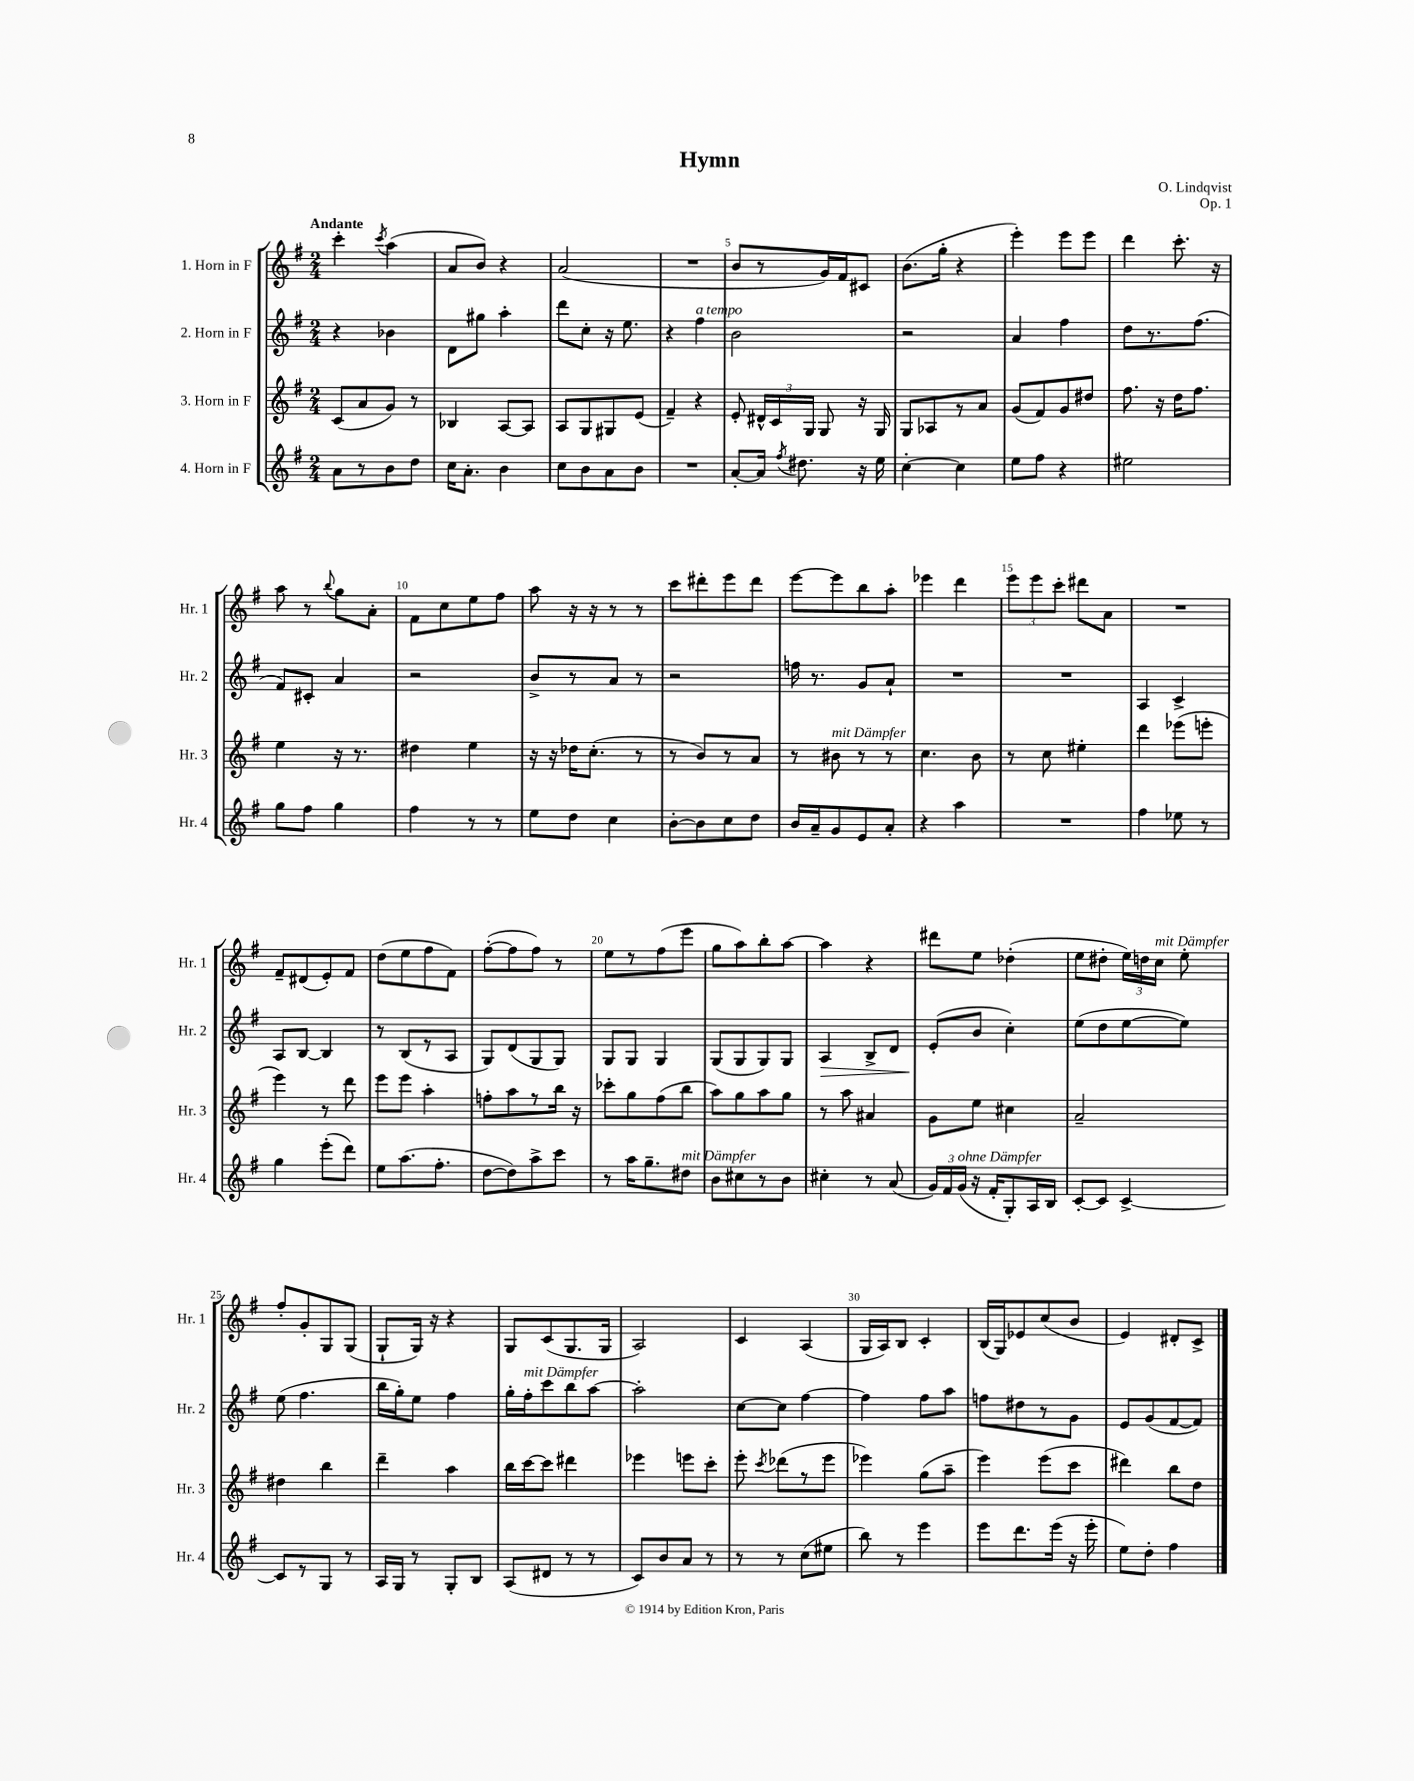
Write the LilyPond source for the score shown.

\header { title = "Hymn" composer = "O. Lindqvist" opus = "Op. 1" }
<<
\new StaffGroup <<
\new Staff = "s0" \with { instrumentName = "1. Horn in F" shortInstrumentName = "Hr. 1" } {
    \clef treble \key g \major \numericTimeSignature \time 2/4 \tempo "Andante"
    \autoBeamOff c'''4-. \acciaccatura { c'''8 } a''4( |
    a'8[ b'8]) r4 |
    a'2( |
    R2 |
    b'8[ r8 g'16) fis'16 cis'8] |
    b'8.[( g''16]-. r4 |
    e'''4-.) e'''8[ e'''8] |
    d'''4 c'''8.-. r16 |
    a''8 r8 \appoggiatura { b''8 } g''8[ a'8]-. |
    fis'8[ c''8 e''8 fis''8] |
    a''8 r16 r16 r8 r8 |
    c'''8[ dis'''8-. e'''8 dis'''8] |
    e'''8[~ e'''8 b''8 a''8]-. |
    ees'''4 d'''4 |
    \tuplet 3/2 { e'''8[ e'''8 c'''8]-. } dis'''8[ a'8] |
    R2 |
    fis'8[-- dis'8( e'8-.) fis'8] |
    d''8[( e''8 fis''8 fis'8]) |
    fis''8[~-.( fis''8 fis''8]) r8 |
    e''8[ r8 fis''8( e'''8] |
    g''8[ a''8) b''8-. a''8]~ |
    a''4 r4 |
    dis'''8[ e''8] des''4-.( |
    e''8[ dis''8]-. \tuplet 3/2 { e''16[) d''16 c''16]^\markup { \italic "mit Dämpfer" } } e''8-. |
    fis''8[-. g'8-. g8 g8]( |
    g8[-! g16]) r16 r4 |
    g8[ c'8( g8. g16] |
    a2) |
    c'4 a4( |
    g16[ a16) b8] c'4-. |
    b16[( g16) ees'8 c''8( b'8] |
    e'4) dis'8[-. c'8]-> \bar "|." |
}
\new Staff = "s1" \with { instrumentName = "2. Horn in F" shortInstrumentName = "Hr. 2" } {
    \clef treble \key g \major \numericTimeSignature \time 2/4
    \autoBeamOff r4 bes'4 |
    d'8[ gis''8] a''4-. |
    d'''8[ c''8]-. r16 e''8. |
    r4 fis''4^\markup { \italic "a tempo" } |
    b'2 |
    r2 |
    a'4 fis''4 |
    d''8[ r8. fis''8.]( |
    fis'8[) cis'8]-. a'4 |
    r2 |
    b'8[-> r8 a'8] r8 |
    r2 |
    f''16 r8. g'8[ a'8]-! |
    R2 |
    R2 |
    a4 c'4-> |
    a8[ b8]~ b4 |
    r8 b8[( r8 a8] |
    g8[) d'8( g8 g8]) |
    g8[ g8] g4 |
    g8[( g8 g8) g8] |
    a4\> b8[-> d'8] |
    e'8[-.\!( b'8] c''4-.) |
    e''8[( d''8 e''8~ e''8]) |
    e''8( fis''4. |
    b''16[ g''16-.) e''8] fis''4 |
    g''16[-. fis''16-.^\markup { \italic "mit Dämpfer" } c'''8 b''8 a''8]~ |
    a''2-. |
    c''8[~ c''8] fis''4~ |
    fis''4 fis''8[ a''8] |
    f''8[ dis''8 r8 g'8] |
    e'8[ g'8( fis'8~ fis'8]) \bar "|." |
}
\new Staff = "s2" \with { instrumentName = "3. Horn in F" shortInstrumentName = "Hr. 3" } {
    \clef treble \key g \major \numericTimeSignature \time 2/4
    \autoBeamOff c'8[( a'8 g'8]) r8 |
    bes4 a8[~ a8] |
    a8[ g8 gis8 e'8]( |
    fis'4--) r4 |
    e'8-. \tuplet 3/2 { dis'16[-^ c'16 g16] } g8 r16 g16 |
    g8[ aes8 r8 a'8] |
    g'8[( fis'8) g'8 dis''8] |
    fis''8. r16 d''16[ fis''8.] |
    e''4 r16 r8. |
    dis''4 e''4 |
    r16 r16 des''16[ c''8.]-.( r8 |
    r8 b'8[) r8 a'8] |
    r8 bis'8^\markup { \italic "mit Dämpfer" } r8 r8 |
    c''4. b'8 |
    r8 c''8 eis''4-. |
    d'''4 ees'''8[( e'''8]-. |
    e'''4) r8 d'''8 |
    e'''8[ e'''8] a''4-. |
    f''8[-. a''8 r8 b''16] r16 |
    ces'''8[-. g''8 fis''8( b''8] |
    a''8[) g''8 a''8 g''8] |
    r8 a''8 ais'4 |
    g'8[ e''8] cis''4 |
    a'2-- |
    dis''4 b''4 |
    d'''4-- a''4 |
    b''16[ c'''16~ c'''8] dis'''4 |
    ees'''4 e'''8[ c'''8]-. |
    e'''8-. \acciaccatura { c'''8 } des'''8[( r8 e'''8] |
    ees'''4) g''8[( a''8]-- |
    e'''4) e'''8[( c'''8] |
    dis'''4) b''8[ d''8] \bar "|." |
}
\new Staff = "s3" \with { instrumentName = "4. Horn in F" shortInstrumentName = "Hr. 4" } {
    \clef treble \key g \major \numericTimeSignature \time 2/4
    \autoBeamOff a'8[ r8 b'8 d''8] |
    c''16[ a'8.]-. b'4 |
    c''8[ b'8 a'8 b'8] |
    R2 |
    a'8[~-. a'16] \acciaccatura { fis''8 } dis''8. r16 e''16 |
    c''4~-. c''4 |
    e''8[ fis''8] r4 |
    eis''2 |
    g''8[ fis''8] g''4 |
    fis''4 r8 r8 |
    e''8[ d''8] c''4 |
    b'8[~-. b'8 c''8 d''8] |
    b'16[ a'16-- g'8 e'8 a'8]-. |
    r4 a''4 |
    R2 |
    fis''4 ees''8 r8 |
    g''4 e'''8[-.( d'''8]) |
    e''8[ a''8.( fis''8.]-. |
    d''8[~ d''8) a''8-> c'''8] |
    r8 a''16[ g''8.-- dis''8]^\markup { \italic "mit Dämpfer" } |
    b'8[ cis''8 r8 b'8] |
    cis''4-. r8 a'8( |
    \tuplet 3/2 { g'16[) fis'16 g'16]^\markup { \italic "ohne Dämpfer" }( } r16 fis'16[-. g8-.) a16 b16] |
    c'8[~-. c'8] c'4~-> |
    c'8[ r8 g8] r8 |
    a16[ g16] r8 g8[-. b8] |
    a8[( dis'8] r8 r8 |
    c'8[) b'8 a'8] r8 |
    r8 r8 c''8[( eis''8] |
    b''8) r8 e'''4 |
    e'''8[ d'''8. e'''16]( r16 e'''16-. |
    e''8[) d''8]-. fis''4 \bar "|." |
}
>>
>>
\layout { \context { \Score \override BarNumber.break-visibility = ##(#f #t #t) barNumberVisibility = #(every-nth-bar-number-visible 5) } }
